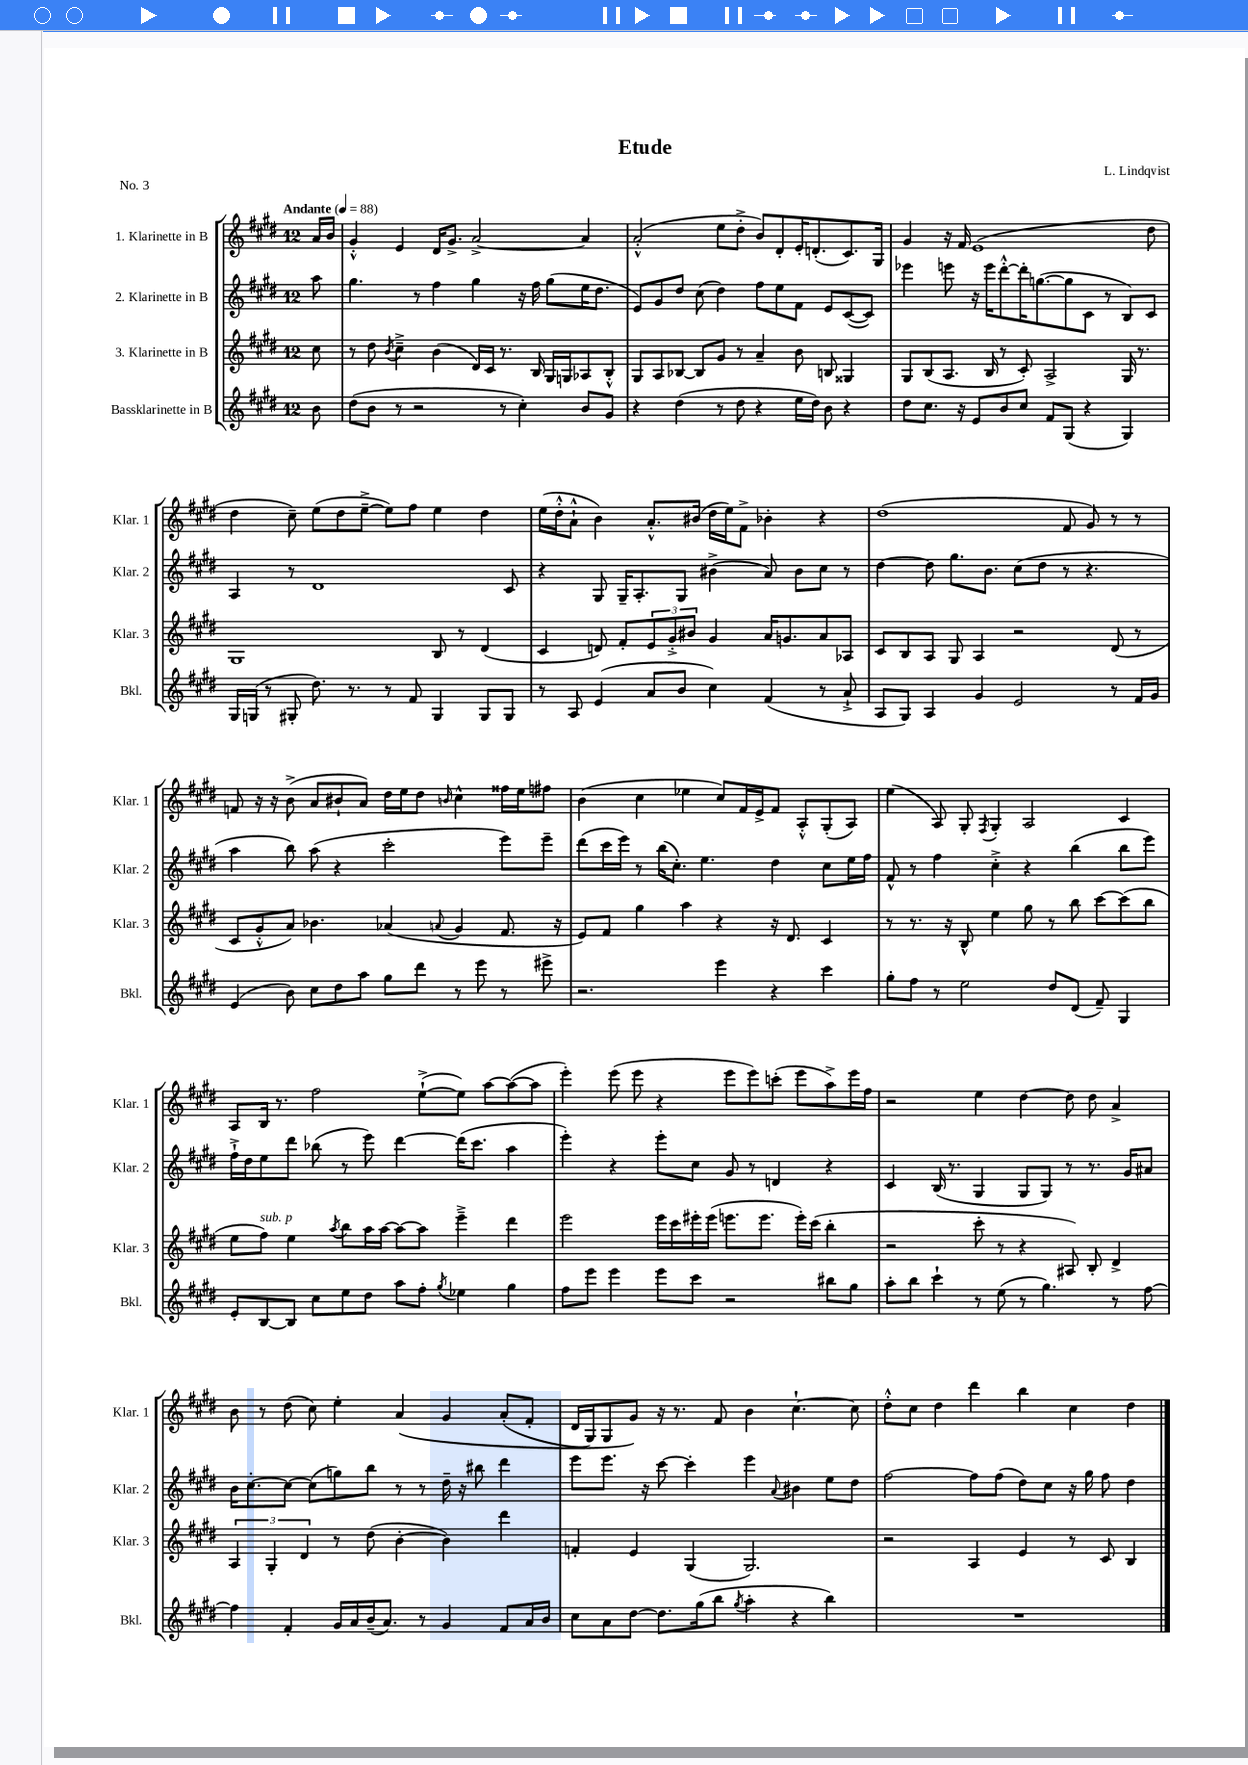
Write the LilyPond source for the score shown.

\header { title = "Etude" composer = "L. Lindqvist" piece = "No. 3" }
<<
\new StaffGroup <<
\new Staff = "s0" \with { instrumentName = "1. Klarinette in B" shortInstrumentName = "Klar. 1" } {
    \clef treble \key e \major \once \override Staff.TimeSignature.style = #'single-digit \time 12/8 \partial 8 \tempo "Andante" 4 = 88
    a'16 b'16 |
    gis'4-.-^ e'4 dis'16 gis'8.-> a'2~-> a'4 |
    a'2-.-^( e''8 dis''8-.-> b'8) dis'8-. e'16-. d'8.-.( cis'8.) gis16 |
    gis'4 r16 fis'16 e'1( dis''8 |
    dis''4 cis''8--) e''8( dis''8 e''8~---> e''8) fis''8 e''4 dis''4 |
    e''16( dis''16-.-^ a'8-!-^ b'4) a'8.-.-^ bis'16( dis''16 e''16) fis'8-> bes'4-. r4 |
    dis''1( fis'8 gis'8) r8 r8 |
    f'8 r16 r16 b'8->( a'8 bis'8-! a'8) dis''16 e''16 dis''8 \grace { b'16 } cis''4-^ fisis''16 e''16 fis''8 |
    b'4( cis''4 ees''4 cis''8) fis'16 e'16-> fis'8 a8-.-^ gis8-.( a8) |
    e''4( a8) gis8-. \acciaccatura { fis8 } gis4-. a2 cis'4 |
    a8 b16 r8. fis''2 e''8~-!->( e''8) a''8~ a''8~( a''8 |
    e'''4-.) e'''8( e'''8 r4 e'''8 e'''8) c'''8-.( e'''8 a''8->) e'''16 fis''16 |
    r2 e''4 dis''4~ dis''8 dis''8 a'4-> |
    b'8 r8 dis''8( cis''8) e''4-. a'4\( gis'4 a'8-.( fis'8-. |
    dis'16 gis16) gis8 gis'8\) r16 r8. fis'8 b'4 cis''4.~-! cis''8 |
    dis''8-.-^ cis''8 dis''4 dis'''4 b''4 cis''4 dis''4 \bar "|." |
}
\new Staff = "s1" \with { instrumentName = "2. Klarinette in B" shortInstrumentName = "Klar. 2" } {
    \clef treble \key e \major \once \override Staff.TimeSignature.style = #'single-digit \time 12/8 \partial 8
    a''8 |
    gis''4. r8 fis''4 gis''4 r16 fis''16 gis''8( e''16 dis''8. |
    e'8) gis'8 dis''8 cis''8( dis''4) fis''8 e''8 fis'8 e'8 cis'8~( cis'8) |
    ees'''4 e'''8 r16 e'''16 dis'''8~-.-^ dis'''16-. g''8.~( g''8 cis'8 r8 b8) cis'8 |
    a4 r8 dis'1 cis'8 |
    r4 gis8 gis16-- a8.-. gis8 bis'4->( a'8) bis'8 cis''8 r8 |
    dis''4~ dis''8 gis''8. b'8. cis''8( dis''8 r8 r4. |
    a''4 b''8) a''8( r4 cis'''2-. e'''8) e'''8-- |
    dis'''8( cis'''16 e'''16) r8 b''16( cis''8.-.) e''4. dis''4 cis''8 e''16 fis''16 |
    fis'8-^ r8 fis''4 cis''4-.-> r4 b''4( b''8 e'''8) |
    fis''16-!-> dis''16 e''8 dis'''8 bes''8( r8 e'''8) dis'''4~ dis'''16( cis'''8. a''4 |
    e'''4-.) r4 e'''8-. cis''8 gis'8 r8 d'4 r4 |
    cis'4 b16( r8. gis4 gis8 gis8) r8 r8. gis'16 ais'8 |
    b'16 cis''8.~-. cis''8~ cis''8( g''8) b''8 r8 r8 dis''16-- r16 bis''8 dis'''4 |
    e'''8 e'''8. r16 cis'''8~ cis'''4-. e'''4 \appoggiatura { a'8 } bis'4 e''8 dis''8 |
    fis''2~ fis''8 fis''8( dis''8) cis''8 r16 gis''16 fis''8 dis''4 \bar "|." |
}
\new Staff = "s2" \with { instrumentName = "3. Klarinette in B" shortInstrumentName = "Klar. 3" } {
    \clef treble \key e \major \once \override Staff.TimeSignature.style = #'single-digit \time 12/8 \partial 8
    cis''8 |
    r8 dis''8 \acciaccatura { b'8 } cis''4---> b'4( dis'16) cis'16 r8. b16 gis16 g16 aes8 b8-.-^ |
    gis8 a8 bes8~ bes8 gis'8 r8 a'4-- b'8 b8 gisis4 |
    gis8 b8( a8. b16 r8 cis'8-.) a2-> gis16 r8. |
    gis1 b8 r8 dis'4( |
    cis'4 d'8) fis'8-. \tuplet 3/2 { e'8 gis'8-.-> bis'8 } gis'4 a'16 g'8. a'8 aes8 |
    cis'8 b8 a8 gis8 a4 r2 dis'8( r8 |
    cis'8 gis'8-.-^ a'8) bes'4. aes'4( \appoggiatura { a'8 } gis'4 fis'8. r16 |
    e'8) fis'8 gis''4 a''4 r4 r16 dis'8. cis'4 |
    r8 r8. r16 b8-^ e''4 gis''8 r8 b''8 cis'''8~ cis'''8( b''8 |
    e''8 fis''8^\markup { \italic "sub. p" }) e''4 \acciaccatura { a''8 } b''8 a''16 a''16~ a''8~ a''8 e'''4---> dis'''4 |
    e'''2 e'''16 cis'''16 eis'''16-. eis'''16( e'''8. e'''8. e'''16-.) cis'''16( b''4-. |
    r2 cis'''8-. r8 r4 ais8) b8-. dis'4-> |
    \tuplet 3/2 { a4 gis4-. dis'4 } r8 dis''8( b'4~-. b'4) dis'''4 |
    f'4-. e'4 gis4( gis2.) |
    r2 a4 e'4 r8 cis'8 b4 \bar "|." |
}
\new Staff = "s3" \with { instrumentName = "Bassklarinette in B" shortInstrumentName = "Bkl." } {
    \clef treble \key e \major \once \override Staff.TimeSignature.style = #'single-digit \time 12/8 \partial 8
    b'8 |
    dis''8( b'8 r8 r2 r8 cis''4-.) b'8 gis'8 |
    r4 dis''4( r8 dis''8 r4 e''16 dis''16) b'8 r4 |
    dis''8 cis''8. r16 e'8 b'8 cis''8 fis'8 gis8( r4 gis4) |
    gis16 g16( r8 gis8-. dis''8.) r8. r8 fis'8 gis4 gis8 gis8 |
    r8 a8 e'4( a'8 b'8 cis''4) fis'4( r8 a'8-!-> |
    a8 gis8) a4 gis'4 e'2 r8 fis'16 gis'16 |
    e'4( b'8) cis''8 dis''8 a''8 gis''8 dis'''8 r8 e'''8 r8 eis'''8-> |
    r2. e'''4 r4 cis'''4 |
    gis''8-. fis''8 r8 e''2 dis''8 dis'8( fis'8--) gis4 |
    e'8-. b8~ b8 cis''8 e''8 dis''8 a''8 fis''8-. \acciaccatura { gis''8 } ees''4 gis''4 |
    fis''8 e'''8 e'''4 e'''8 cis'''8 r2 bis''8 gis''8 |
    a''8-. b''8 cis'''4-! r8 e''8( r8 gis''4.) r8 fis''8~ |
    fis''4 fis'4-. gis'16 a'16 b'16--( a'8.) r8 gis'4 fis'8 a'16 b'16 |
    cis''8 a'8 dis''8~ dis''8. gis''16( b''8 \acciaccatura { gis''8 } a''4-. r4 b''4) |
    R1. \bar "|." |
}
>>
>>
\layout { \context { \Score \remove "Bar_number_engraver" } }
